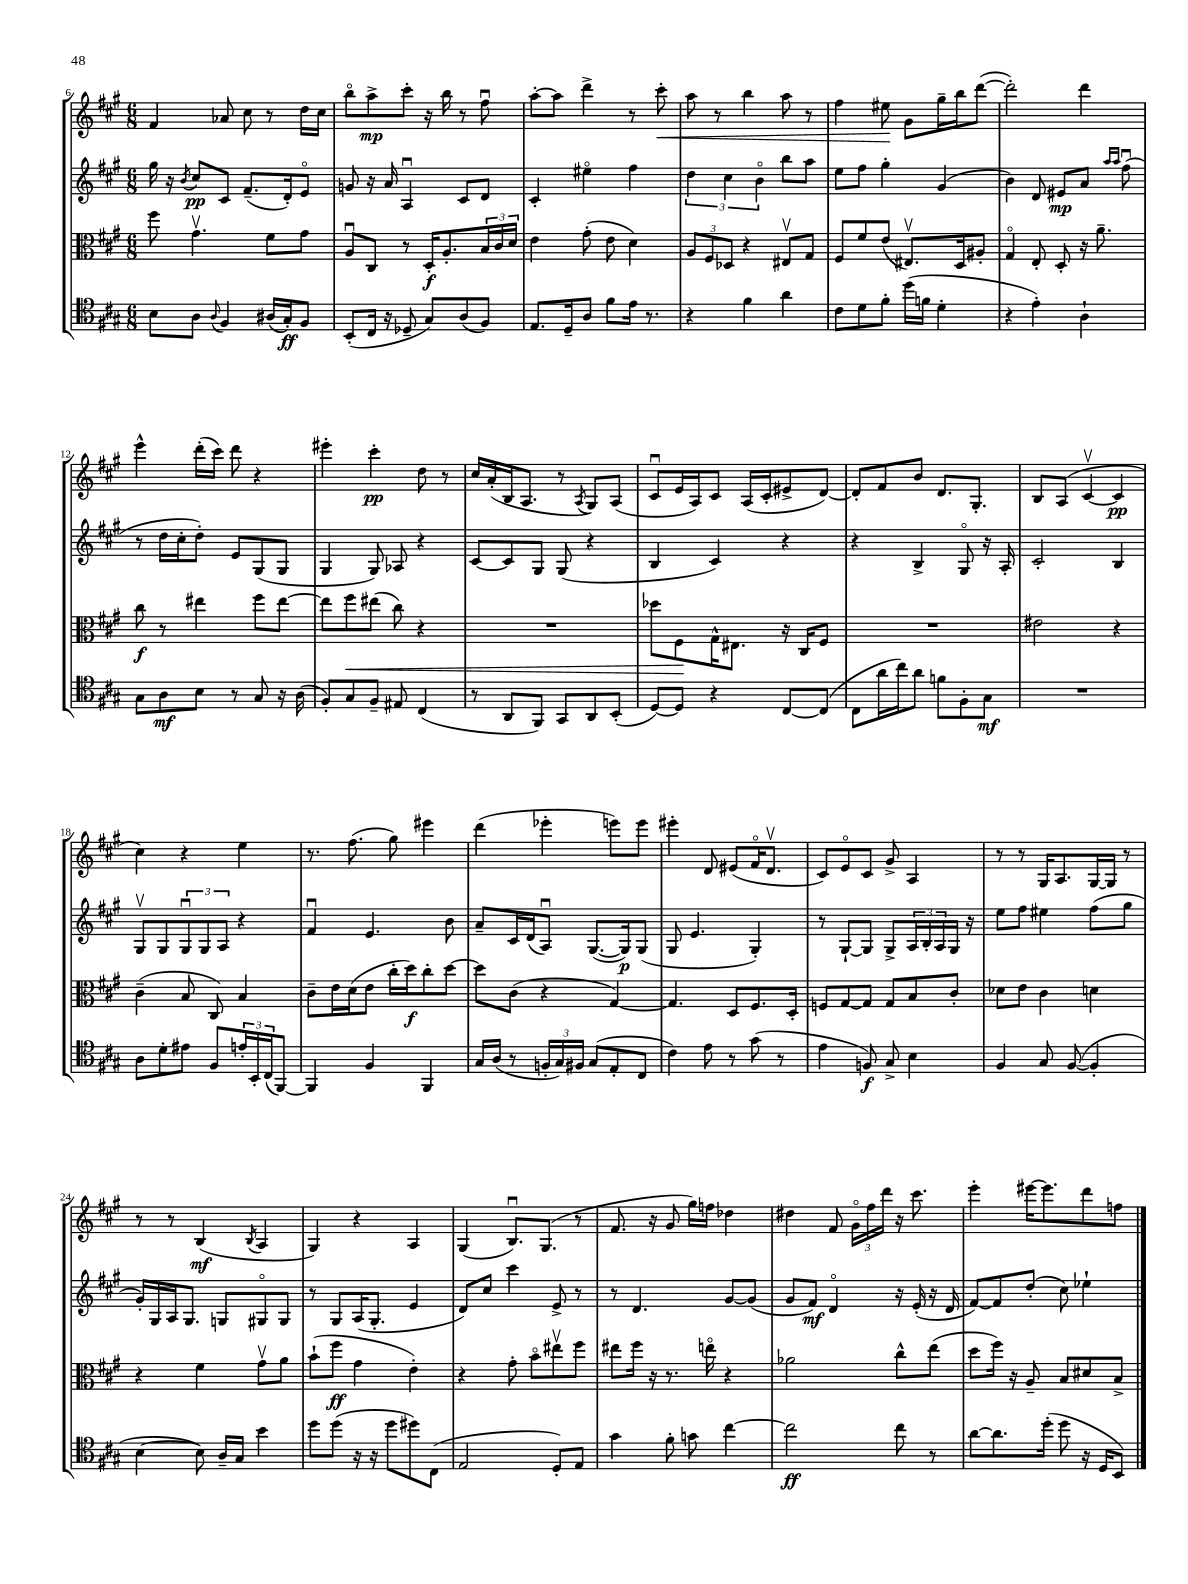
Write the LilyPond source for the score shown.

<<
\new StaffGroup <<
\new Staff = "s0" {
    \clef treble \key a \major \numericTimeSignature \time 6/8
    fis'4 aes'8 cis''8 r8 d''16 cis''16 |
    b''8\flageolet a''8->\mp cis'''8-. r16 b''16 r8 fis''8\downbow |
    a''8~-. a''8 d'''4-> r8 cis'''8-.\< |
    a''8 r8 b''4 a''8 r8 |
    fis''4 eis''8\! gis'8 gis''16-- b''16 d'''8~( |
    d'''2-.) d'''4 |
    e'''4-^ d'''16-.( cis'''16) d'''8 r4 |
    eis'''4-. cis'''4-.\pp d''8 r8 |
    cis''16 a'16-.( b16 a8. r8 \acciaccatura { a8 } gis8) a8( |
    cis'8\downbow e'16 a16) cis'8 a16( cis'16-. eis'8-> d'8~) |
    d'8-. fis'8 b'8 d'8. gis8.-. |
    b8 a8( cis'4~\upbow cis'4\pp |
    cis''4) r4 e''4 |
    r8. fis''8.( gis''8) eis'''4 |
    d'''4( ees'''4-. e'''8) e'''8 |
    eis'''4-. d'8 eis'8( fis'16\flageolet d'8.\upbow |
    cis'8) e'8\flageolet cis'8 gis'8-> a4 |
    r8 r8 gis16 a8. gis16~ gis16 r8 |
    r8 r8 b4\mf( \acciaccatura { b8 } a4 |
    gis4) r4 a4 |
    gis4( b8.\downbow) gis8.( r8 |
    fis'8. r16 gis'8 gis''16) f''16 des''4 |
    dis''4 fis'8 \tuplet 3/2 { gis'16\flageolet fis''16 d'''16 } r16 cis'''8. |
    e'''4-. eis'''16~ eis'''8. d'''8 f''8 \bar "|." |
}
\new Staff = "s1" {
    \clef treble \key a \major \numericTimeSignature \time 6/8
    gis''16 r16 \acciaccatura { b'8 } cis''8\pp cis'8 fis'8.--( d'16-.) e'8\flageolet |
    g'8 r16 a'16 a4\downbow cis'8 d'8 |
    cis'4-. eis''4\flageolet fis''4 |
    \tuplet 3/2 { d''4 cis''4 b'4\flageolet } b''8 a''8 |
    e''8 fis''8 gis''4-. gis'4( |
    b'4) d'8 eis'8\mp a'8 \grace { a''16 a''16 } fis''8\downbow( |
    r8 d''16 cis''16-. d''8-.) e'8 gis8( gis8 |
    gis4 gis8) aes8 r4 |
    cis'8~ cis'8 gis8 gis8( r4 |
    b4 cis'4) r4 |
    r4 b4-> gis8\flageolet r16 a16-. |
    cis'2-. b4 |
    gis8\upbow gis8 \tuplet 3/2 { gis8\downbow gis8 a8 } r4 |
    fis'4\downbow e'4. b'8 |
    a'8-- cis'16 d'16( a8\downbow) gis8.~( gis16\p) gis8( |
    gis8 e'4. gis4-.) |
    r8 gis8~-! gis8 gis8-> \tuplet 3/2 { a16 b16-. a16 } gis16 r16 |
    e''8 fis''8 eis''4 fis''8( gis''8 |
    gis'16-.) gis16 a16 gis8. g8 gis8\flageolet gis8 |
    r8 gis8 a16( gis8.-. e'4 |
    d'8) cis''8 cis'''4 e'8-> r8 |
    r8 d'4. gis'8~ gis'8( |
    gis'8 fis'8\mf) d'4\flageolet r16 e'16-.( r16 d'16 |
    fis'8~) fis'8 d''8-.( cis''8) ees''4-! \bar "|." |
}
\new Staff = "s2" {
    \clef alto \key a \major \numericTimeSignature \time 6/8
    fis''8 gis'4.\upbow fis'8 gis'8 |
    a8\downbow cis8 r8 d16-.\f a8.-. \tuplet 3/2 { b16 cis'16 d'16 } |
    e'4 gis'8-.( e'8 d'4) |
    \tuplet 3/2 { a8 fis8 des8 } r4 eis8\upbow gis8 |
    fis8 fis'8 e'8( eis8.\upbow) d16 ais8-. |
    gis4\flageolet e8-. d8-. r16 a'8.-- |
    cis''8\f r8 eis''4 fis''8 eis''8~ |
    eis''8 fis''8\< eis''8( cis''8) r4 |
    R2. |
    des''8 fis8\! gis16-^ eis8. r16 cis16 fis8 |
    R2. |
    eis'2 r4 |
    cis'4--( b8 cis8) b4 |
    cis'8-- e'16 d'16( e'8 cis''16-. d''16\f) cis''8-. d''8~ |
    d''8 cis'8( r4 gis4~) |
    gis4. d8 fis8. d16-. |
    f8 gis8~ gis8 gis8 b8 cis'8-. |
    des'8 e'8 cis'4 d'4 |
    r4 fis'4 gis'8\upbow a'8 |
    b'8-!( fis''8\ff gis'4 e'4-.) |
    r4 gis'8-. b'8\flageolet eis''8\upbow fis''8 |
    eis''8 fis''16 r16 r8. e''16\flageolet r4 |
    aes'2 cis''8-^ e''8( |
    d''8 fis''16) r16 a8-- b8 dis'8 b8-> \bar "|." |
}
\new Staff = "s3" {
    \clef tenor \key a \major \numericTimeSignature \time 6/8
    b8 a8 \appoggiatura { a8 } fis4 ais16( gis16-.\ff) fis8 |
    b,8-.( cis16 r16 des8-- gis8) a8( fis8) |
    e8. d16-- a8 fis'8 e'16 r8. |
    r4 fis'4 a'4 |
    cis'8 d'8 fis'8-. d''16( f'16 d'4-. |
    r4 e'4-.) a4-! |
    gis8 a8\mf b8 r8 gis8 r16 a16( |
    fis8-.) gis8 fis8-- eis8 cis4( |
    r8 a,8 fis,8) gis,8 a,8 b,8-.( |
    d8~) d8 r4 cis8~ cis8( |
    cis8 a'16 cis''16) a'8 f'8 fis8-. gis8\mf |
    R2. |
    a8 d'8-. eis'8 fis8 \tuplet 3/2 { e'16-. b,16-. cis16( } fis,8~) |
    fis,4 fis4 fis,4 |
    gis16 a16( r8 \tuplet 3/2 { f16-. gis16) fis16 } gis8( e8-. cis8 |
    cis'4) e'8 r8 gis'8( r8 |
    e'4 f8\f) gis8-> b4 |
    fis4 gis8 fis8~( fis4-. |
    b4~ b8) a16-- gis16 b'4 |
    d''8 d''8( r16 r16 d''8 dis''8) cis8( |
    e2 d8-.) e8 |
    gis'4 fis'8-. g'8 cis''4~ |
    cis''2\ff cis''8 r8 |
    a'8~ a'8. d''16-.( d''8 r16 d16 b,8) \bar "|." |
}
>>
>>
\layout { \context { \Score currentBarNumber = #6 } }
